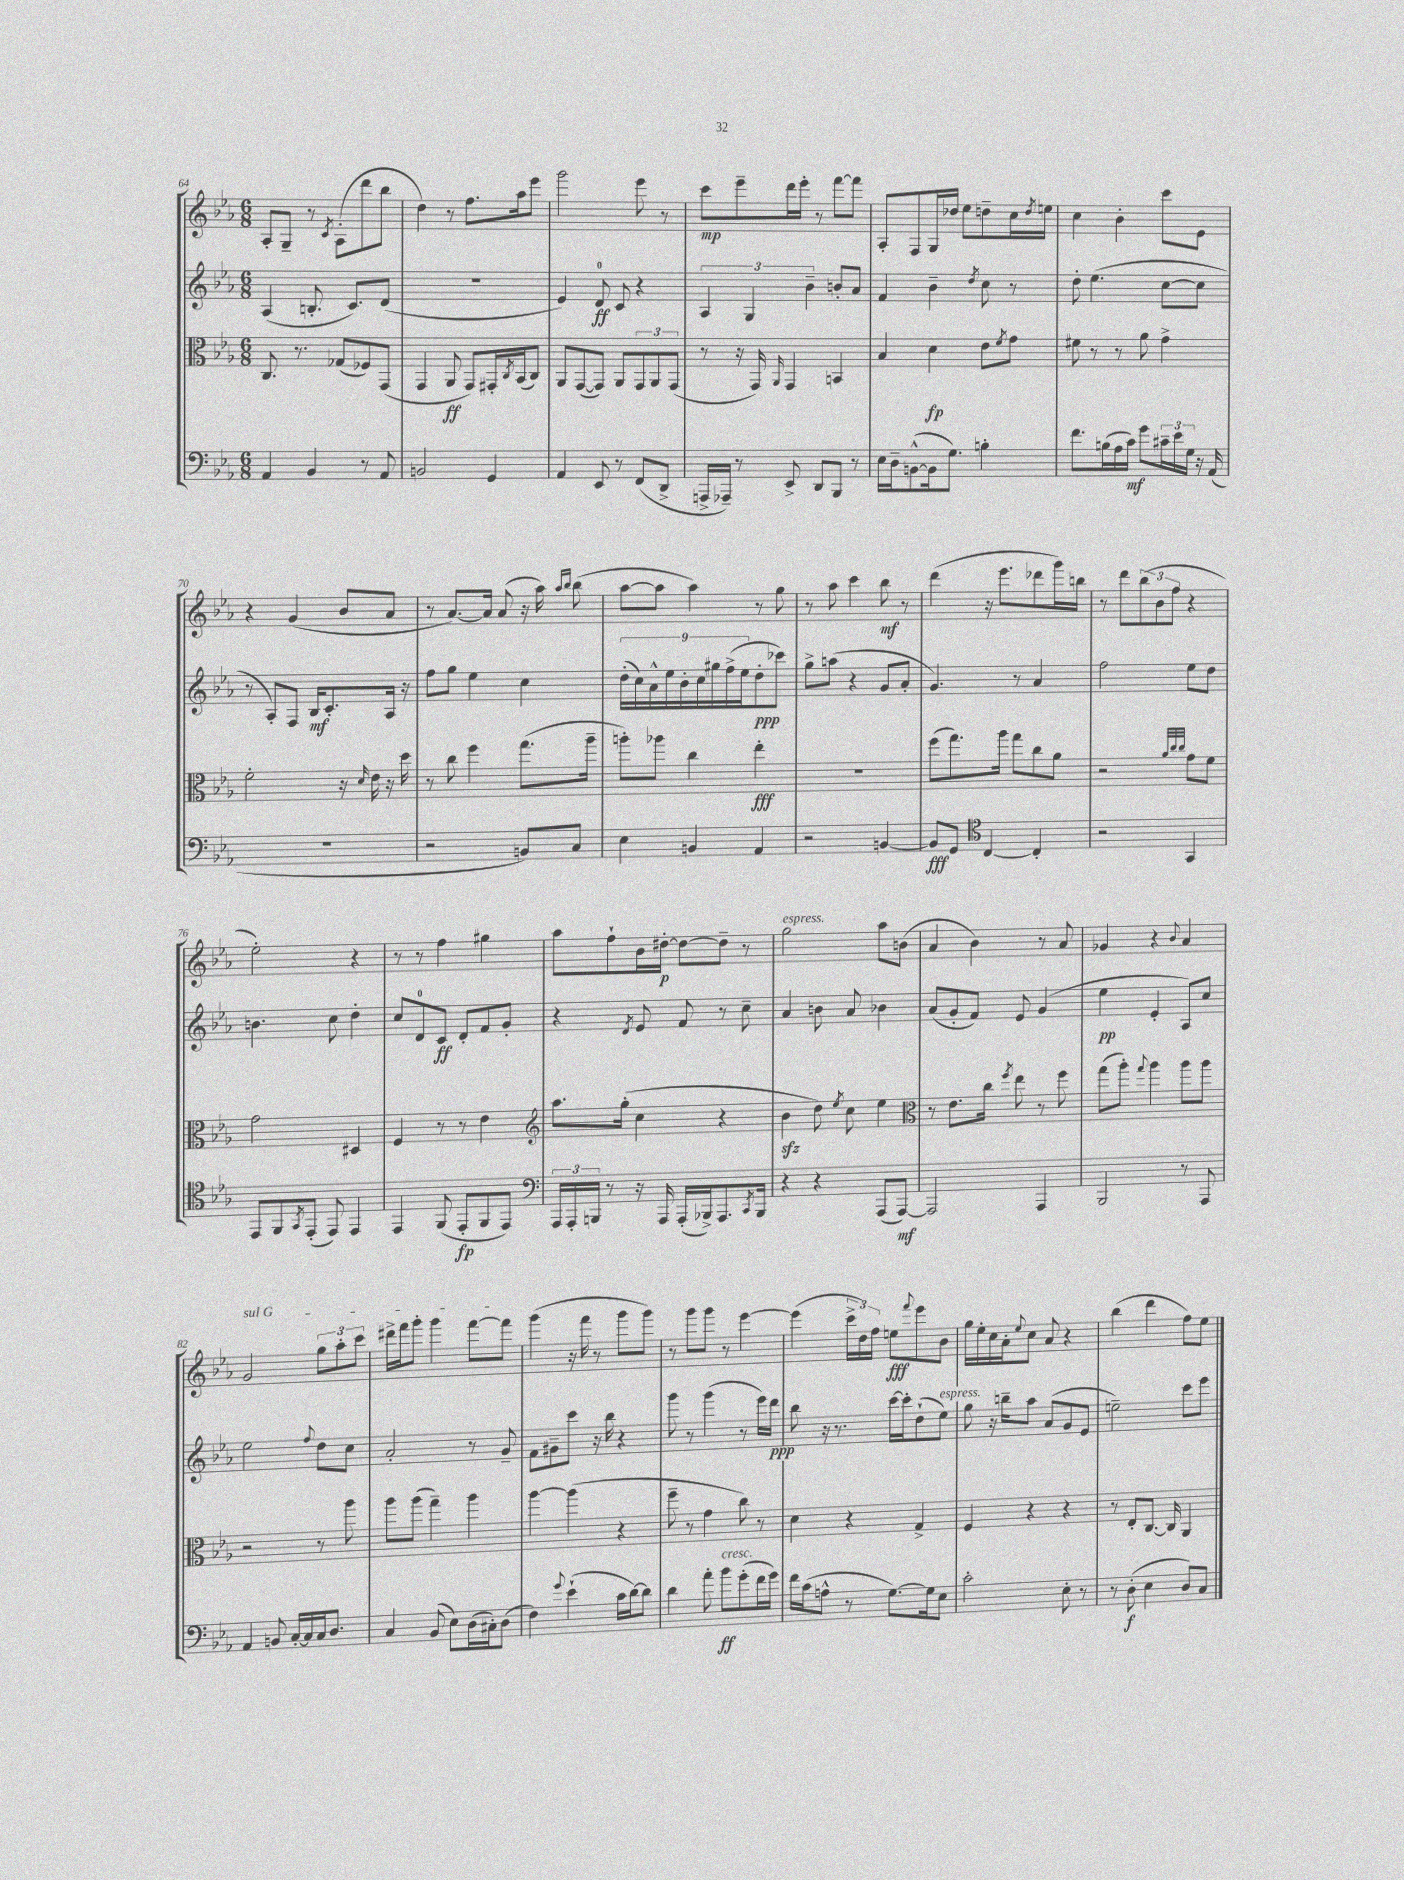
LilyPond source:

<<
\new StaffGroup <<
\new Staff = "s0" {
    \clef treble \key ees \major \numericTimeSignature \time 6/8
    aes8-. g8-- r8 \acciaccatura { c'8 } aes8-.( d'''8 bes''8 |
    d''4) r8 f''8. aes''16 ees'''8 |
    g'''2 ees'''8 r8 |
    c'''8\mp ees'''8-- d'''16 ees'''16-. r8 f'''8~ f'''8 |
    aes8-. f8 g16 des''16 ees''8 d''8-- c''16 \acciaccatura { d''8 } e''16 |
    c''4 bes'4-. c'''8 ees'8 |
    r4 g'4( bes'8 aes'8 |
    r8 aes'8.~) aes'16 aes'8( r16 aes''16) \grace { aes''16 bes''16 } bes''8( |
    aes''8~ aes''8 aes''4) r8 g''8 |
    r8 aes''8 c'''4 bes''8\mf r8 |
    d'''4( r16 ees'''8. des'''8 g'''16) b''16 |
    r8 d'''8 \tuplet 3/2 { bes''8( bes'8 f''8 } r4 |
    ees''2-.) r4 |
    r8 r8 f''4 gis''4 |
    aes''8 f''8-! bes'16 dis''16~-.\p dis''8~ dis''8-- r8 |
    g''2^\markup { \italic "espress." } aes''8 b'8( |
    aes'4 bes'4) r8 aes'8 |
    ges'4 r4 \appoggiatura { bes'8 } aes'4 |
    \once \override TextSpanner.bound-details.left.text = \markup { \italic "sul G" } g'2\startTextSpan \tuplet 3/2 { g''8 aes''8-. c'''8 } |
    dis'''16-> f'''16 g'''8-. g'''4 f'''8~ f'''8\stopTextSpan |
    g'''4( r16 f'''16 r8 g'''8 g'''8) |
    r8 g'''8 g'''8 r8 ees'''4~ |
    ees'''4( \tuplet 3/2 { c'''16-> d''16) f''16 } e''8\fff \appoggiatura { f'''8 } ees'''8 bes'8 |
    g''16 ees''16-. c''16 aes'16-. \appoggiatura { ees''8 } c''8 aes'8 r4 |
    bes''4( d'''4 f''8) ees''8 \bar "|." |
}
\new Staff = "s1" {
    \clef treble \key ees \major \numericTimeSignature \time 6/8
    aes4( b8.-. c'8.) d'8( |
    r2. |
    ees'4) d'8-0\ff c'8 r4 |
    \tuplet 3/2 { aes4 g4 bes'4-- } b'8-. aes'8 |
    f'4 bes'4-- \acciaccatura { d''8 } c''8 r8 |
    d''8-. ees''4.( c''8~ c''8 |
    r8 aes8-.) f8 bes16\mf c'8.-. aes16 r16 |
    f''8 g''8 ees''4 c''4 |
    \tuplet 9/8 { d''16-.( c''16) aes'16-^ ees''16 bes'16-. c''16 gis''16 f''16->( ees''16 } d''8-.\ppp ces'''8) |
    g''8-> a''8( r4 g'8 aes'8-. |
    g'4.) r8 aes'4 |
    f''2 ees''8 d''8 |
    b'4. c''8 d''4-. |
    c''8 d'8-0 c'8\ff d'8-. f'8 g'8-. |
    r4 \acciaccatura { d'8 } ees'8 f'8 r8 c''8-- |
    aes'4 b'8 aes'8 bes'4 |
    aes'8( g'8-. f'8) ees'8 g'4( |
    ees''4\pp ees'4-. aes8) c''8 |
    ees''2 \appoggiatura { f''8 } d''8 c''8 |
    aes'2-. r8 g'8-- |
    f'8 gis'8-- c'''8 r16 bes''16 r4 |
    g'''8 r8 g'''4( r8 ees'''16) d'''16\ppp |
    bes''8 r16 r8. c'''16~ c'''16-. d''8-!( ees''8^\markup { \italic "espress." }) |
    g''8 r16 b''16-- aes''8 aes'8( g'8 ees'8 |
    e''2--) c'''8 ees'''8 \bar "|." |
}
\new Staff = "s2" {
    \clef alto \key ees \major \numericTimeSignature \time 6/8
    c8. r8. ges8( fes8) g,8( |
    g,4 aes,8\ff g,8) gis,16-. \acciaccatura { c8 } bes,16( c8) |
    aes,8 g,8~( g,8) aes,8 \tuplet 3/2 { g,8 aes,8 g,8( } |
    r8 r16 g,16) \grace { aes,16 } g,4 b,4 |
    bes4 d'4\fp ees'8 \acciaccatura { f'8 } g'8 |
    fis'8 r8 r8 aes'8 g'4-> |
    f'2-. r16 \grace { d'16 } ees'16 r16 d''16 |
    r8 c''8 f''4 g''8.( aes''16-- |
    a''8-.) aes''8 c''4 ees''4-.\fff |
    R2. |
    f''8( g''8.) aes''16 g''8 c''8 aes'8 |
    r2 \grace { aes'32 c''32 c''32 } g'8 f'8 |
    g'2 dis4 |
    f4 r8 r8 ees'4 |
    \clef treble aes''8. g''16-.( c''4 r4 |
    bes'4\sfz d''8) \acciaccatura { ees''8 } c''8 ees''4 |
    \clef alto r8 ees'8. c''16 \acciaccatura { f''8 } ees''8 r8 f''8 |
    g''8( aes''8-.) \appoggiatura { g''8 } aes''4 aes''8 aes''8 |
    r2 r8 aes''8 |
    aes''8 aes''8( g''4--) aes''4 |
    aes''4~ aes''4( r4 |
    f''8-- r8 g'4 c''8) r8 |
    d'4 r4 g4-> |
    f4 r4 r4 |
    r8 ees8-. c8.~ c16 aes,4 \bar "|." |
}
\new Staff = "s3" {
    \clef bass \key ees \major \numericTimeSignature \time 6/8
    aes,4 bes,4 r8 aes,8 |
    b,2 g,4 |
    aes,4 ees,8 r8 f,8( d,8-> |
    a,,16-> aes,,16--) r8 ees,8-> d,8 bes,,8 r8 |
    ees16 d16-- b,8~-^( b,16 g8.) b4-. |
    f'8. b16( aes16 c'16\mf) g'8 \tuplet 3/2 { cis'16-- ees'16 g16 } r16 aes,16( |
    R2. |
    r2 b,8) c8 |
    ees4 b,4 aes,4 |
    r2 b,4~ |
    b,8\fff g,8 \clef tenor c4~ c4-. |
    r2 g,4 |
    ees,8 f,8 \acciaccatura { g,8 } ees,8-.( ees,8) ees,4 |
    ees,4 f,8( ees,8-.\fp f,8 ees,8) |
    \clef bass \tuplet 3/2 { aes,,16 aes,,16-. b,,16 } r8 r16 aes,,16 aes,,16-.( bes,,16->) aes,,8. \acciaccatura { c,8 } bes,,16 |
    r4 r4 aes,,8( aes,,8~\mf) |
    aes,,2 aes,,4 |
    bes,,2 r8 aes,,8 |
    aes,4 b,8 c16~-. c16 c16 d8. |
    c4 bes,8( ees8) d16( cis16-.) d8( |
    f4) \appoggiatura { g'8 } ees'4-!( c'16 d'16~) d'8 |
    d'4 aes'8-. bes'8\ff^\markup { \italic "cresc." } g'8-.( f'16 g'16) |
    f'16 c'16( a8-^ r8 g8.~) g16 ees8 |
    c'2-. ees8-. r8 |
    r8 d8-.\f( ees4 d8) c8 \bar "|." |
}
>>
>>
\layout { \context { \Score currentBarNumber = #64 } }
